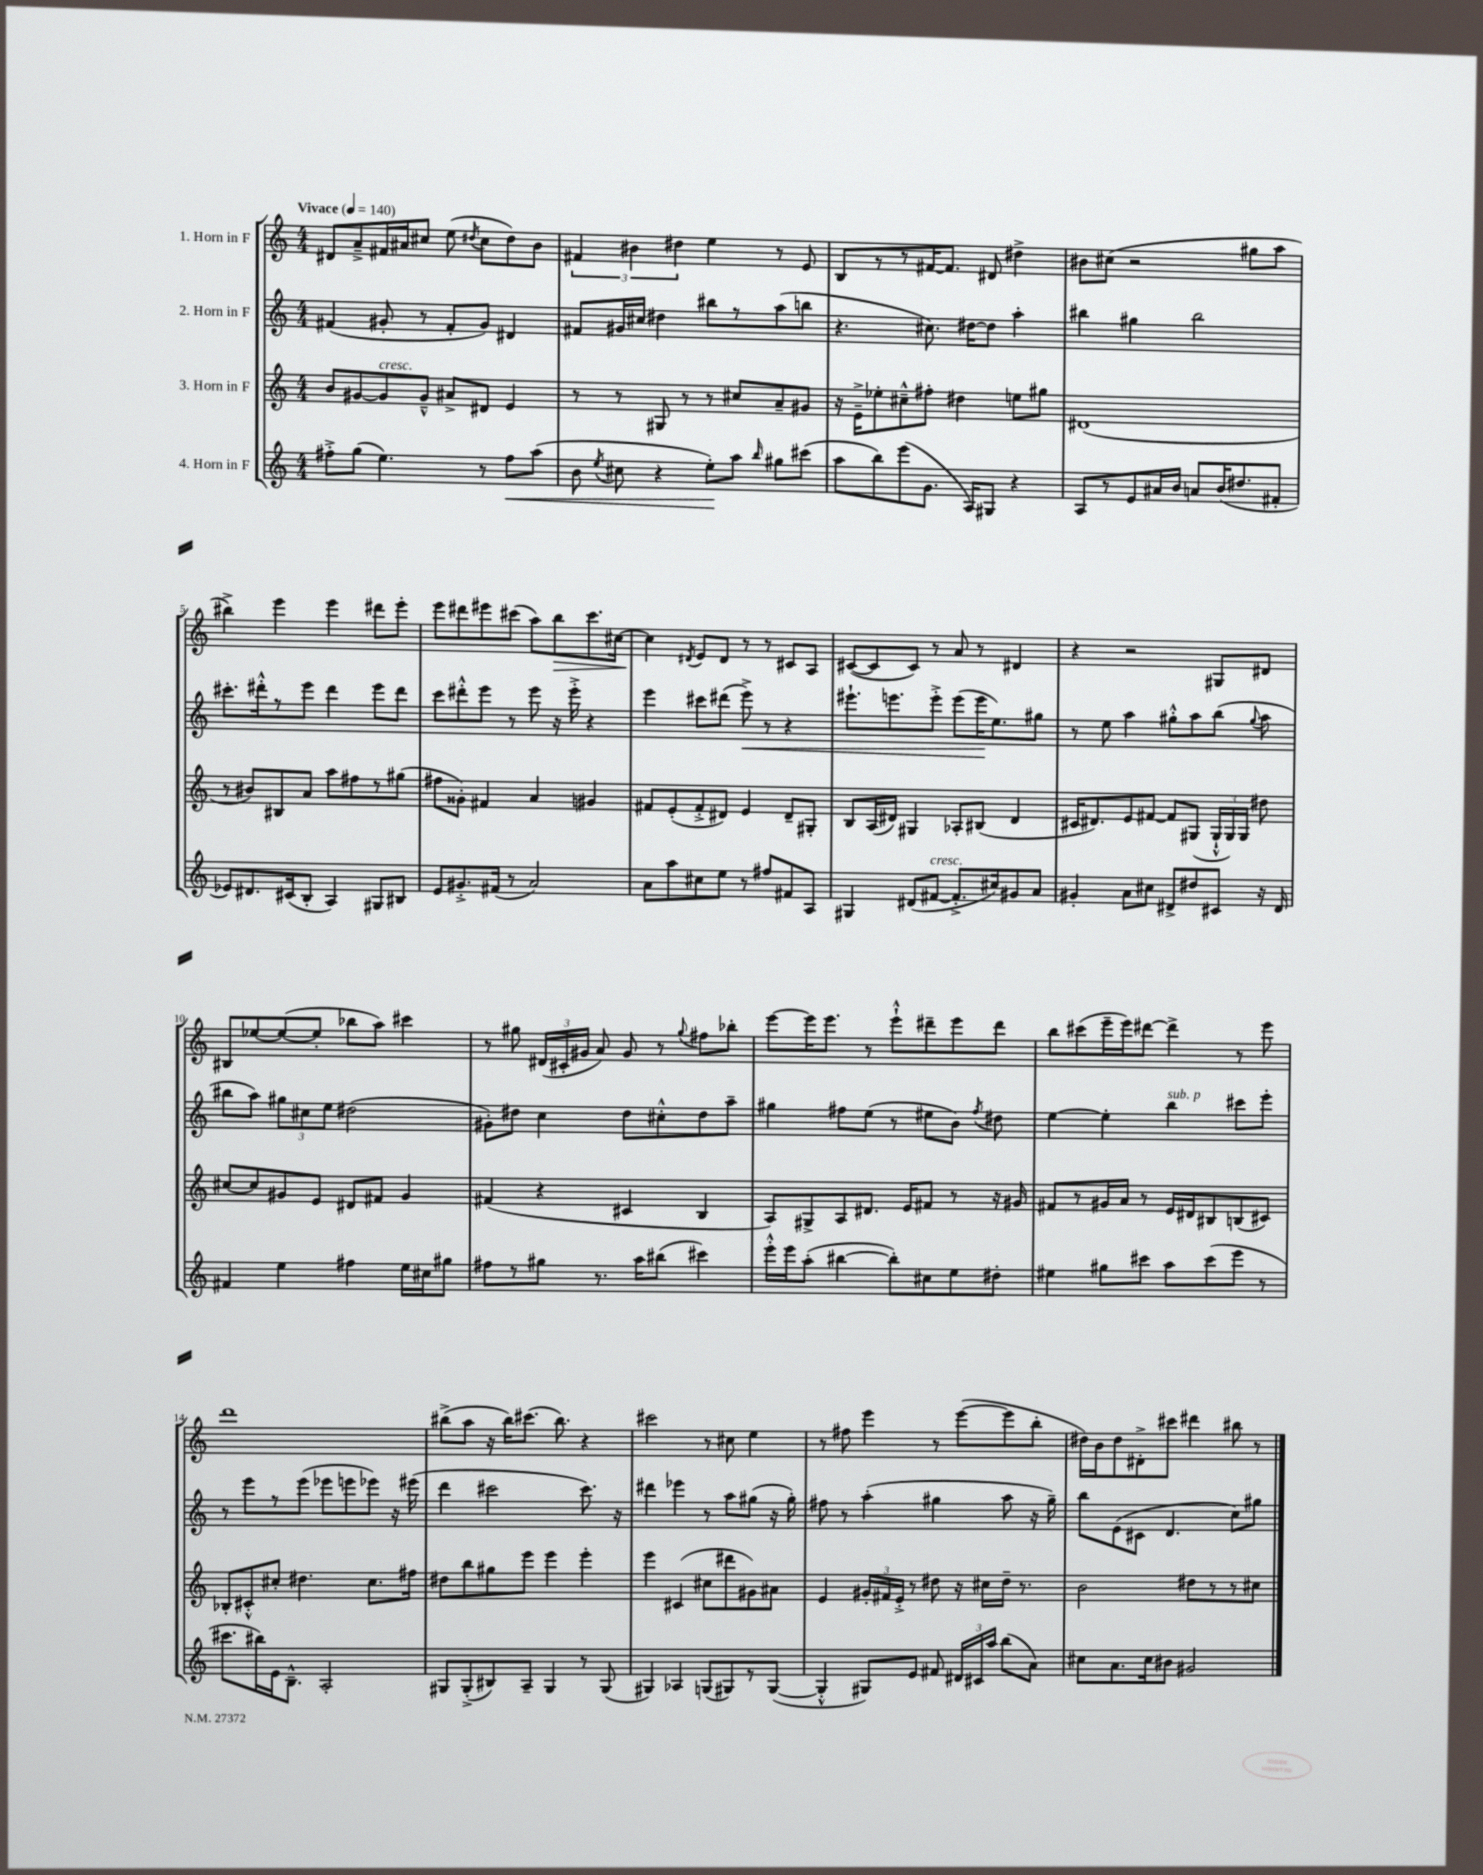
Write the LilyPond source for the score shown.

<<
\new StaffGroup <<
\new Staff = "s0" \with { instrumentName = "1. Horn in F" } {
    \clef treble \key c \major \numericTimeSignature \time 4/4 \tempo "Vivace" 4 = 140
    \autoBeamOff dis'8[ a'8---> fis'16 ais'16 cis''8] e''8( \acciaccatura { dis''8 } cis''8[ dis''8) b'8] |
    \tuplet 3/2 { fis'4 bis'4 dis''4 } e''4 r8 e'8 |
    b8[ r8 r8 fis'16~ fis'8.] dis'8 dis''4-> |
    bis'8[ cis''8]( r2 gis''8[ a''8] |
    bis''4->) e'''4 e'''4 dis'''8[ e'''8]-. |
    e'''8[ dis'''8 eis'''8 cis'''8]( a''8[) b''8\> cis'''8. cis''16]~ |
    cis''4\! \acciaccatura { dis'8 } e'8[ dis'8] r8 r8 cis'8[ a8] |
    cis'8[~( cis'8 cis'8]) r8 a'8 r8 dis'4 |
    r4 r2 gis8[ dis'8] |
    bis8[ ees''8~ ees''8~( ees''8]-. bes''8[ a''8]) cis'''4 |
    r8 gis''8 \tuplet 3/2 { dis'16[( cis'16-. gis'16] } a'8) gis'8 r8 \appoggiatura { gis''8 } fis''8[ bes''8]-. |
    e'''8[~ e'''16 e'''8.] r8 e'''8[-!-^ dis'''8-- e'''8 dis'''8] |
    b''8[ cis'''8( e'''16-- e'''16) dis'''8]~ dis'''4-> r8 e'''8 |
    d'''1 |
    bis''8[->( a''8] r16 bis''16[) cis'''8.]( bis''8.) r4 |
    cis'''2 r8 cis''8 e''4 |
    r8 fis''8 e'''4 r8 e'''8[~( e'''8 b''8]-. |
    dis''16[) b'16 dis''8 dis'8-.-> cis'''8] dis'''4 bis''8 r8 \bar "|." |
}
\new Staff = "s1" \with { instrumentName = "2. Horn in F" } {
    \clef treble \key c \major \numericTimeSignature \time 4/4
    \autoBeamOff fis'4( gis'8-. r8 fis'8[-. gis'8]) dis'4 |
    fis'8[ gis'16 cis''16] dis''4 bis''8[ r8 a''8( b''8] |
    r4. cis''8.) dis''16[~ dis''8] a''4-. |
    bis''4 gis''4 bis''2 |
    cis'''8.[-. dis'''16-.-^ r8 e'''8] dis'''4 e'''8[ dis'''8] |
    c'''8[ dis'''8-.-^ e'''8] r8 e'''8 r16 e'''16-.-> r4 |
    e'''4 cis'''8[ dis'''8]( e'''8->\<) r8 r4 |
    eis'''8.[-! e'''8. e'''8]-.-> e'''8[( e'''16\! e''8.) gis''8] |
    r8 e''8 a''4 gis''8[-.-^ a''8 b''8]( \appoggiatura { gis''8 } a''8 |
    bis''8[ a''8]) \tuplet 3/2 { gis''8[ cis''8 e''8] } dis''2( |
    gis'8[-.) dis''8] c''4 dis''8[ cis''8-.-^ dis''8 a''8]-- |
    gis''4 fis''8[ e''8]( r8 eis''8[ b'8]) \acciaccatura { fis''8 } dis''8 |
    e''4~ e''4-. b''4^\markup { \italic "sub. p" } cis'''8[ e'''8]-. |
    r8 e'''8[ r8 e'''8]( ees'''8[ e'''8 ees'''8]) r16 eis'''16( |
    d'''4 cis'''2 cis'''8.) r16 |
    dis'''4 ees'''4 r8 a''8[ gis''8]( r16 gis''16-.) |
    fis''8 r8 a''4-.( gis''4 a''8 r16 gis''16--) |
    b''8[ e'8( cis'8] d'4. c''8[) gis''8] \bar "|." |
}
\new Staff = "s2" \with { instrumentName = "3. Horn in F" } {
    \clef treble \key c \major \numericTimeSignature \time 4/4
    \autoBeamOff b'8[ gis'8~ gis'8^\markup { \italic "cresc." } gis'8]---^ ais'8[-> dis'8] e'4 |
    r8 r8 gis8 r8 r8 cis''8[ a'8-- gis'8] |
    r16 e'16[---> ees''8-. cis''8---^ fis''8]-. dis''4 e''8[ gis''8] |
    dis'1( |
    r8 bis'8[) bis8 a'8] a''8[ fis''8 r8 gis''8]( |
    fis''8[ gisis'8]-.) fis'4 a'4 gis'4 |
    fis'8[ e'8-.( fis'8-.-> dis'8]) e'4 dis'8[-- gis8]-. |
    b8[ a16( dis'16]) gis4 aes8[-. bis8]( dis'4 |
    cis'16[ dis'8.) e'8 fis'8]~ fis'8[ gis8]( \tuplet 3/2 { gis16[-!-^ gis16) gis16] } dis''8 |
    cis''8[~ cis''8 gis'8 e'8] dis'8[ fis'8] gis'4 |
    fis'4( r4 cis'4 b4 |
    a8[) gis8-> a8 dis'8.] e'16[ fis'8] r8 r16 gis'16 |
    fis'8[ r8 gis'16 a'16] r8 e'16[ dis'16 bis8 b8( cis'8]) |
    bes8[-. cis'8-.-^ cis''8]-. dis''4. cis''8.[ fis''16] |
    dis''8[ b''8 gis''8 e'''8] e'''4 e'''4-. |
    e'''4 cis'4( cis''8[ dis'''8 gis'8) ais'8] |
    e'4 \tuplet 3/2 { gis'16[-. fis'16 e'16]-.-> } r8 dis''8 r16 cis''16[ dis''16]-- r8. |
    b'2 dis''8[ r8 r8 cis''8] \bar "|." |
}
\new Staff = "s3" \with { instrumentName = "4. Horn in F" } {
    \clef treble \key c \major \numericTimeSignature \time 4/4
    \autoBeamOff fis''8[-.-> g''8]( e''4.) r8 fis''8[\< a''8]( |
    b'8 \acciaccatura { e''8 } cis''8 r4 e''8[-.\!) a''8] \grace { b''16 } gis''8[ cis'''8]( |
    a''8[ b''8) e'''8( g'8.] a16[) gis8] r4 |
    a8[ r8 e'8 ais'16 b'16] a'8[ b'16( dis''8. fis'8]-. |
    ees'8[) dis'8. cis'16( b8]-. a4) gis8[ bis8] |
    e'8[ gis'8.-.-> fis'16]( r8 a'2) |
    a'8[ a''8 cis''8 e''8] r8 fis''8[ fis'8 a8] |
    gis4 dis'8[( fis'8]~^\markup { \italic "cresc." } fis'8.[-.-> cis''16) gis'8 a'8] |
    gis'4-. a'8[ cis''8] dis'8[-> dis''8 cis'8] r16 dis'16 |
    fis'4 e''4 fis''4 e''16[ cis''16 gis''8] |
    fis''8[ r8 gis''8] r8. a''16[ bis''8]( cis'''4) |
    e'''16[-.-^ e'''16 a''8]-.( bis''4~ bis''8[-.) cis''8 e''8 dis''8]-. |
    eis''4 gis''8[ cis'''8] a''8[ cis'''8( e'''8] r8 |
    cis'''8.[ bis''16) e'16 b8.]---^ a2-. |
    gis8[ gis8-.->( bis8) a8]-- gis4 r8 gis8( |
    gis4) aes4 g8[( gis8) r8 gis8]~( |
    gis4-.-^ gis8[) e'8] fis'8 \tuplet 3/2 { dis'16[ cis'16 a''16] } b''8[( a'8]) |
    cis''8[ a'8. cis''16 bis'8] gis'2 \bar "|." |
}
>>
>>
